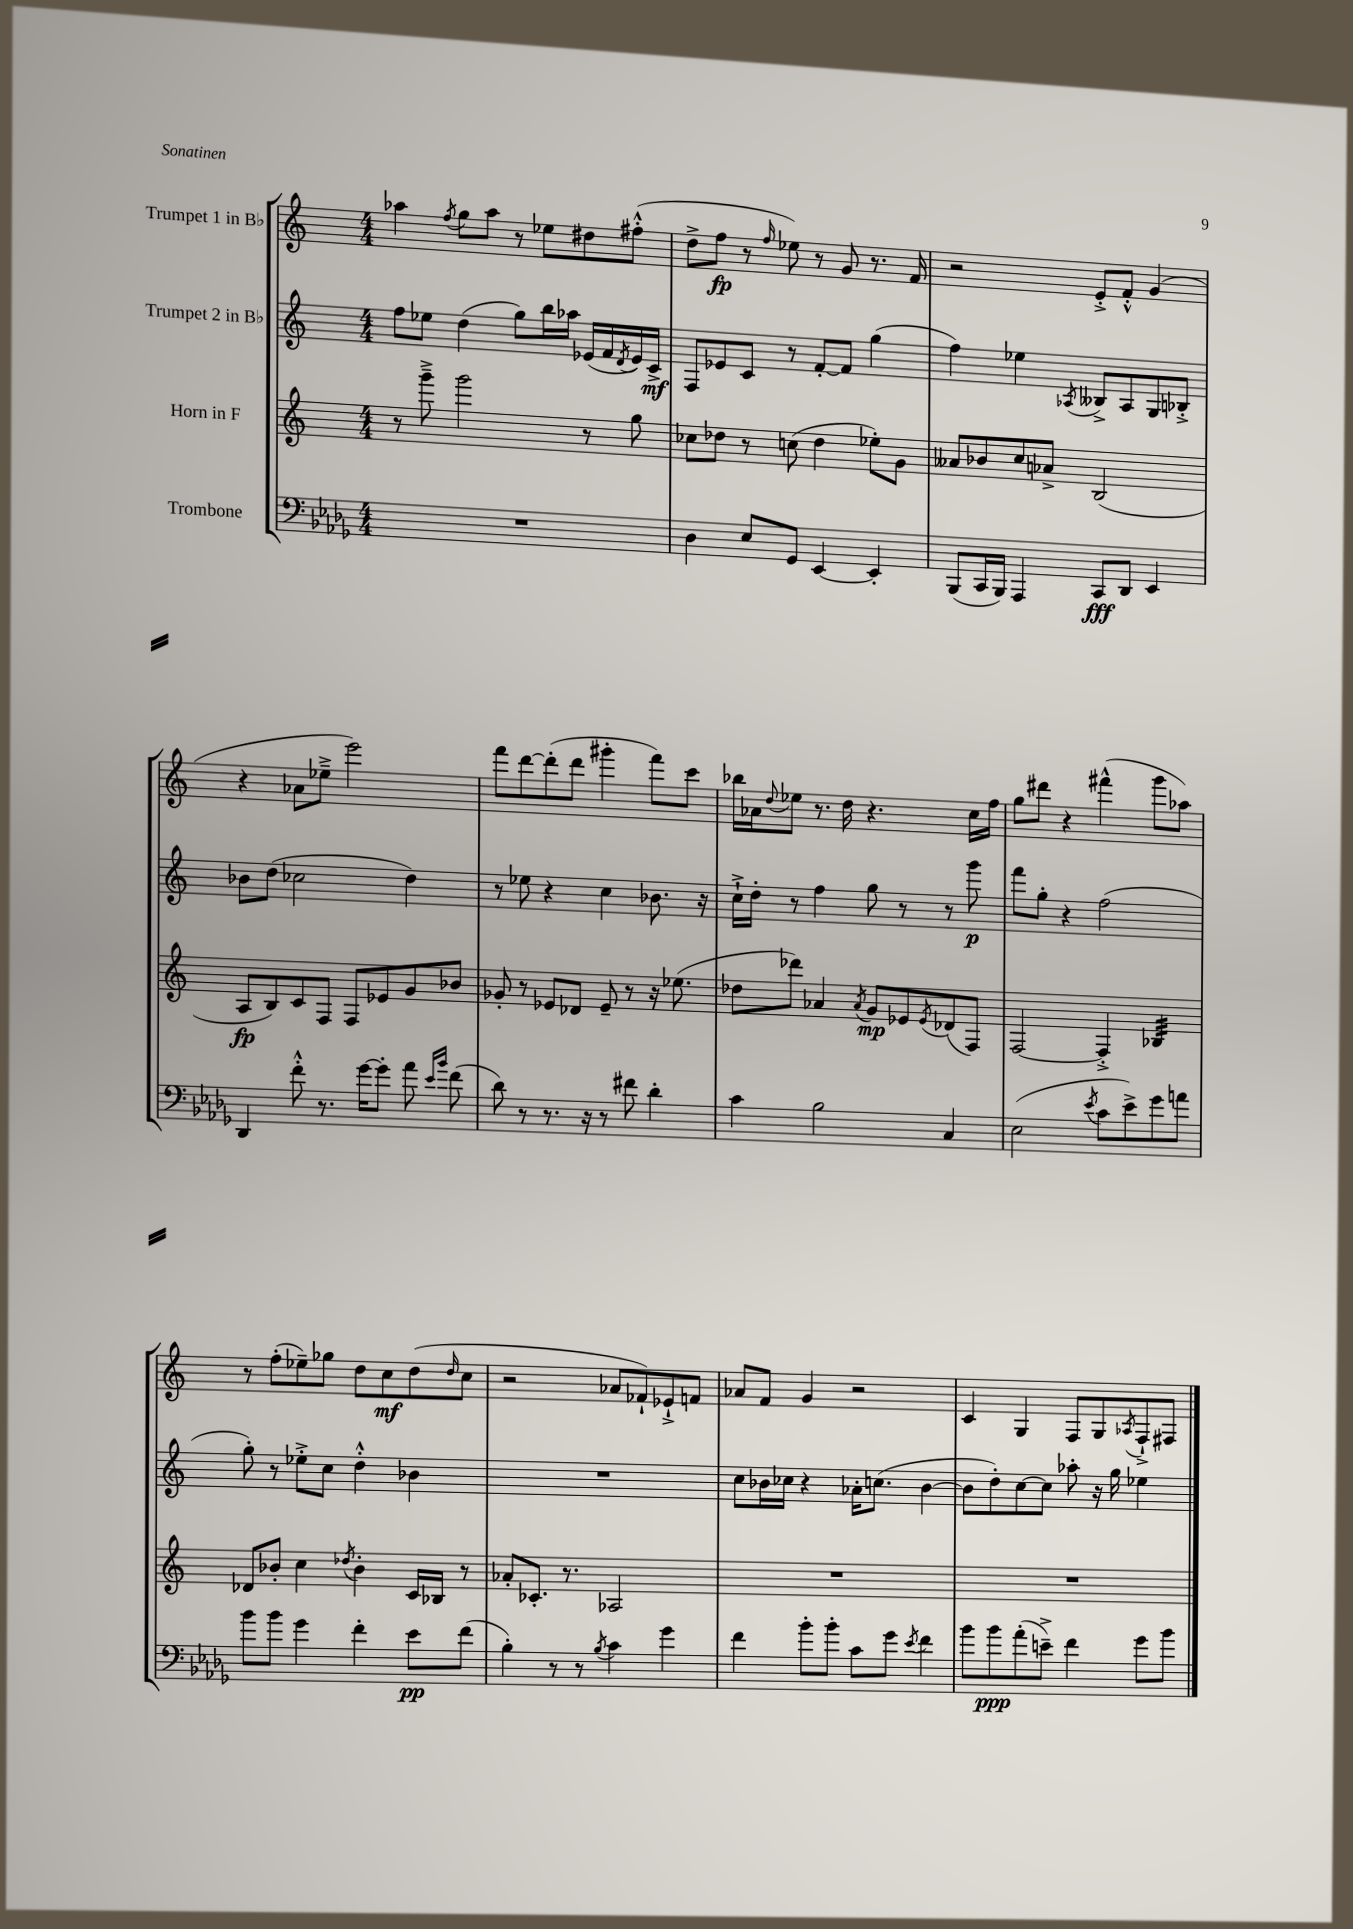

**kern	**kern	**kern	**kern
*staff4	*staff3	*staff2	*staff1
*clefF4	*clefG2	*clefG2	*clefG2
*k[b-e-a-d-g-]	*k[]	*k[]	*k[]
*M4/4	*M4/4	*M4/4	*M4/4
1r	8r	8ff\L	4aa-\
.	8ggg~^\	8ee-\J	.
.	.	.	8qff/
.	2ggg\	(4dd\	8gg\L
.	.	.	8aa-\J
.	.	8gg\L)	8r
.	.	16bb\L	8ee-\L
.	.	16aa-\JJ	.
.	8r	(16e-/LL	8dd#\
.	.	16f/	.
.	.	8qd/	.
.	8gg\	16e-/)	(8ff#'^^\J
.	.	16c^/JJ	.
=	=	=	=
4D-\	8cc-\L	8F/L	8dd^\L
.	8dd-\J	8e-/	8ff\J
8E-/L	8r	8c/J	8r
.	.	.	16qqff/
8GG-/J	(8cc\	8r	8ee-\)
[4EE-/	4dd-\	[8f'/L	8r
.	.	8f/]J	8g/
4EE-'/]	8ee-'\L)	(4gg\	8.r
.	8g\J	.	.
.	.	.	16f/
=	=	=	=
(8BBB-/L	8a--/L	4ff\)	2r
16CC/L	8b-/	.	.
16BBB-/JJ)	.	.	.
4AAA-/	8cc/	4ee-\	.
.	8a-^/J	.	.
.	.	8qA-/	.
8CC/L	(2B/	8B--^/L	8e'^/L
8DD-/J	.	8A-/	8f'^^/J
4EE-/	.	8G/	(4g/
.	.	8B-'^/J	.
=	=	=	=
4DD-/	8A/L	8b-\L	4r
.	8B/)	(8dd\J	.
8f'^^\	8c/	2cc-\	8a-\L
8.r	8F/J	.	8ee-~^\J
.	8F/L	.	2eee\)
[16g-\LK	.	.	.
8g-'\]J	8e-/	.	.
8a-\	8g/	4dd\)	.
16qqe-/LL	.	.	.
16qqb-/JJ	.	.	.
(8f\	8b-/J	.	.
=	=	=	=
8d-\)	8g-'/	8r	8fff\L
8r	8r	8ee-\	[8ddd\
8.r	8e-/L	4r	(8ddd'\]
.	8d-/J	.	8ddd\J
16r	.	.	.
8r	8e-~/	4cc\	4ggg#'\
8f#\	8r	.	.
4d-'\	16r	8.b-\	8fff\L)
.	(8.ee-\	.	.
.	.	.	8ccc\J
.	.	16r	.
=	=	=	=
4c\	8dd-\L	16cc`^\LL	16bb-\LL
.	.	16dd'\JJ	16a-\J
.	.	.	8qqdd/
.	8ddd-\J)	8r	8ee-\J
2B-\	4a-/	4ff\	8.r
.	.	.	16dd\
.	8qa-/	.	.
.	8g/L	8gg\	4.r
.	8e-/	8r	.
.	8qe-/	.	.
4C/	(8d-/	8r	.
.	8F/J)	8ggg\	16cc\LL
.	.	.	16ff\JJ
=	=	=	=
(2E-\	[2F/	8fff\L	8gg\L
.	.	8gg'\J	8ddd#\J
.	.	4r	4r
8qe-/	.	.	.
8c\L	4F'^/]	(2ff\	(4fff#^^\
8e-^\)	.	.	.
8g-\	4B-/	.	8ggg\L
8a\J	.	.	8aa-\J)
=	=	=	=
8b-\L	8d-/L	8gg'\)	8r
8b-\J	8b-'/J	8r	(8ff'\L
4g-\	4cc\	8ee-'^\L	8ee-~\)
.	.	8cc\J	8gg-\J
.	8qdd-/	.	.
4f'\	4b-'\	4dd'^^\	8dd\L
.	.	.	8cc\
8e-\L	16c/LL	4b-\	(8dd\
.	16B-/JJ	.	.
.	.	.	16qqdd/
(8f\J	8r	.	8cc\J
=	=	=	=
4B-'\)	8a-'/L	1r	2r
.	8.c-'/J	.	.
8r	.	.	.
.	8.r	.	.
8r	.	.	.
8qB-/	.	.	.
4c\	2A-/	.	8a-/L
.	.	.	8f-`/)
4g-\	.	.	8e-`^/
.	.	.	8f/J
=	=	=	=
4f\	1r	8cc\L	8a-/L
.	.	16b-\L	8f/J
.	.	16cc-\JJ	.
8b-'\L	.	4r	4g/
8b-'\J	.	.	.
8c\L	.	16a-'\LK	2r
.	.	(8.cc\J	.
8g-\J	.	.	.
8qe-/	.	.	.
4f\	.	[4b-\	.
=	=	=	=
8b-\L	1r	8b-\]L	4c/
8b-\	.	8dd'\)	.
(8a-'\	.	[8cc\	4G/
8e~^\J)	.	8cc\]J	.
4f\	.	8aa-'\	8F/L
.	.	16r	8G/
.	.	16gg\	.
.	.	.	8qA-/
8g-\L	.	4ee-\	8F`^/
8b-\J	.	.	8F#/J
==	==	==	==
*-	*-	*-	*-
